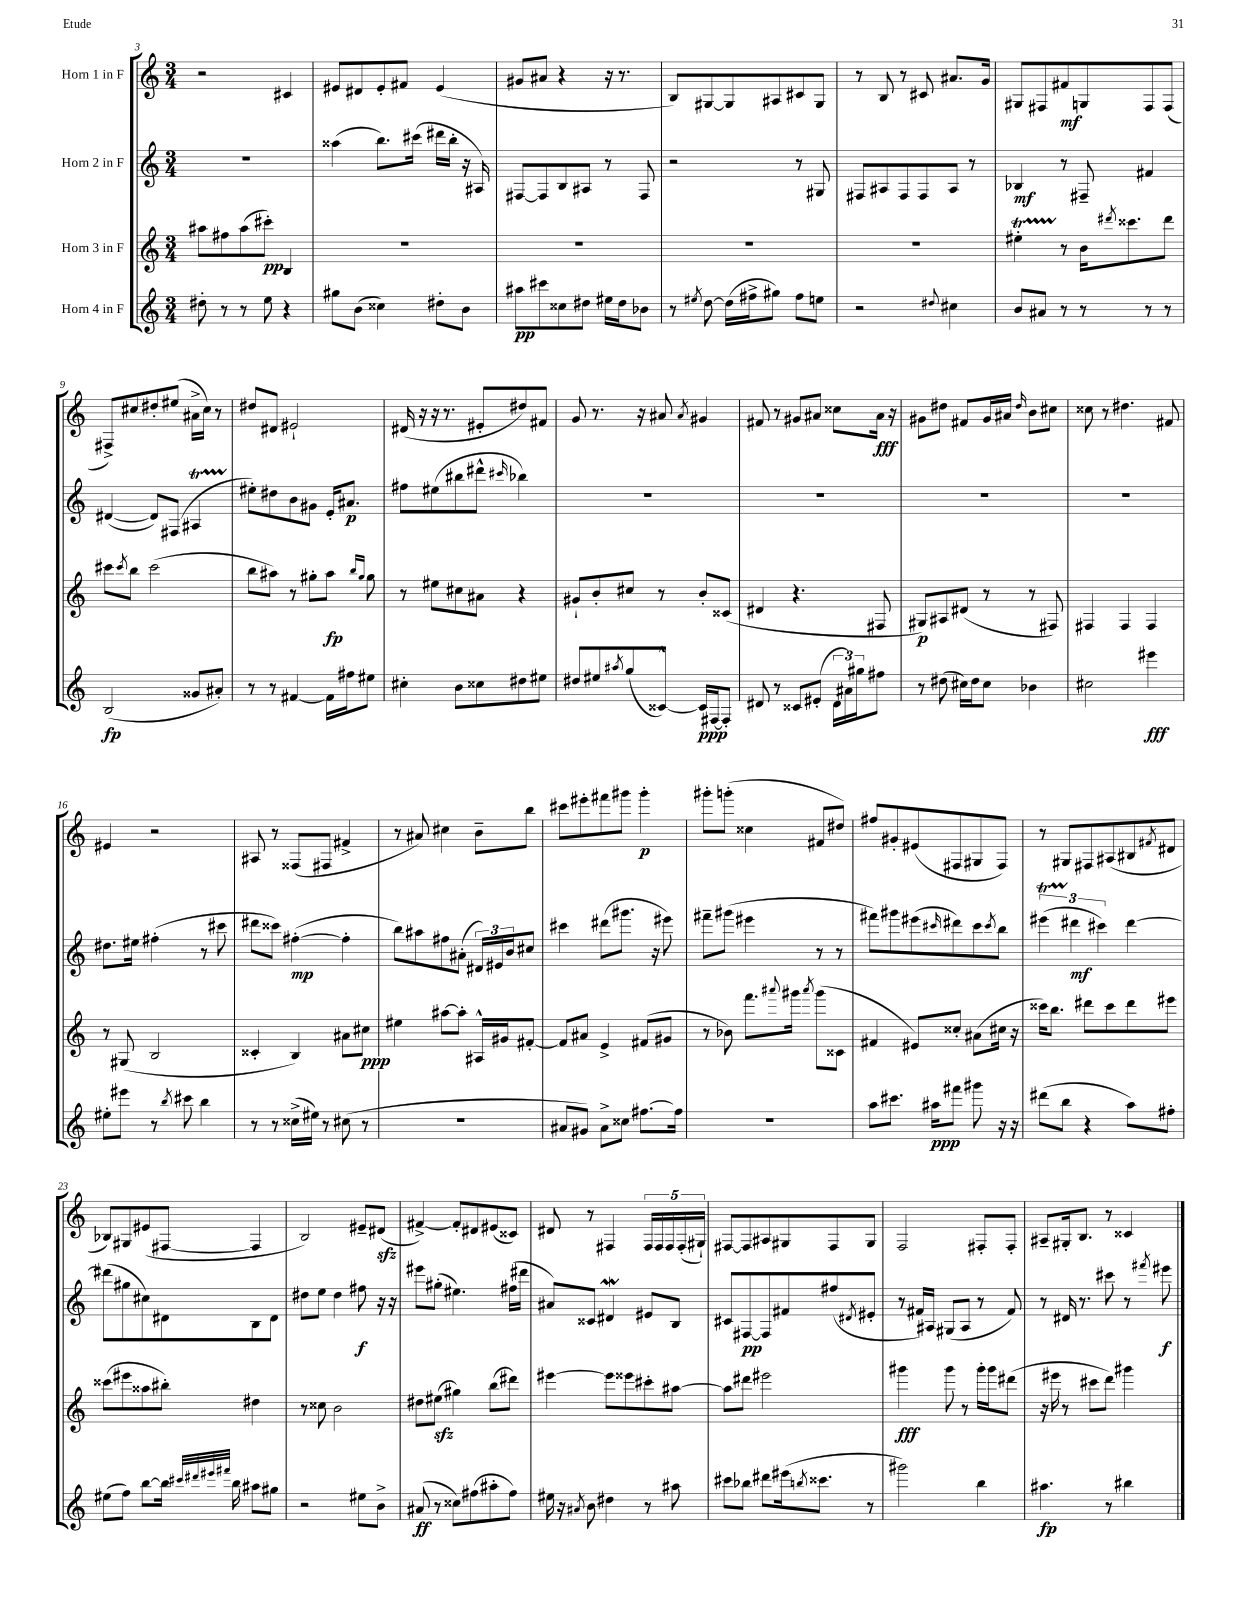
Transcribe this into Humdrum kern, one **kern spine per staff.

**kern	**kern	**kern	**kern
*staff4	*staff3	*staff2	*staff1
*clefG2	*clefG2	*clefG2	*clefG2
*k[]	*k[]	*k[]	*k[]
*M3/4	*M3/4	*M3/4	*M3/4
8dd#'\	8aa#\L	2.r	2r
8r	8ff#\	.	.
8r	(8aa#\	.	.
8ee\	8ccc#'\J)	.	.
4r	4B/	.	4c#/
=	=	=	=
8gg#\L	2.r	(4aa##\	8e#/L
(8b\J	.	.	8d#/
4cc##\)	.	8.bb\L)	8e#'/
.	.	.	8f#/J
.	.	(16ccc#\Jk	.
8dd#'\L	.	16ddd#\LL	(4e#/
.	.	16bb'\JJ	.
8b\J	.	16r	.
.	.	16A#/)	.
=	=	=	=
8aa#\L	2.r	[8F#/L	8g#/L
8ccc#\	.	8F#/]	8a#/J
8cc##\	.	8B/	4r
8dd#\J	.	8A#/J	.
16ee#\LL	.	8r	16r
16dd#\J	.	.	8.r
8b-\J	.	8F#/	.
=	=	=	=
8r	2.r	2r	8B/L)
8qee#/	.	.	.
[8dd\	.	.	[8G#/
(16dd\]LL	.	.	8G#/]
16ff#^\J	.	.	.
8gg#\J)	.	.	8A#/
8ff#\L	.	8r	8c#/
8ee\J	.	8G#/	8G#/J
=	=	=	=
2r	2.r	8F#/L	8r
.	.	8A#/	8B/
.	.	8F#/	8r
.	.	8F#/	8c#/
8qqdd#/	.	.	.
4cc#\	.	8A#/J	8.a#/L
.	.	8r	.
.	.	.	16g/Jk
=	=	=	=
8b/L	4ee#'\	4B-/	8G#/L
8a#/J	.	.	8F#/
8r	8r	8r	8f#/
8r	16b\LK	8F#~/	8G/
.	8qddd#/	.	.
.	8.ccc##\	.	.
8r	.	4f#/	8F#/
8r	8ddd#\J	.	(8F#/J
=	=	=	=
(2B/	8ccc#\L	([4d#/	8F#^/L)
.	8qccc#/	.	.
.	8bb\J	.	8cc#/
.	(2ccc#\	8d#/]L)	8dd#'/
.	.	(8F#/J	(8ee#/J
8g##/L	.	4A#/	16a#^\LL
.	.	.	16cc#\JJ)
8a#'/J)	.	.	8r
=	=	=	=
8r	8bb\L	8ee#'\L)	8dd#/L
8r	8aa#\J)	8dd#\	8d#/J
[4f#/	8r	8b\	2e#`/
.	8gg#'\L	8g#\J	.
16f#\]LL	8aa#\J	16e'/LK	.
16ff#\J	.	8.a#/J	.
.	16qqbb/LL	.	.
.	16qqgg#/JJ	.	.
8ee#\J	8gg#\	.	.
=	=	=	=
4cc#'\	8r	8ff#\L	(16d#/
.	.	.	16r
.	8ee#\L	(8ee#\	16r
.	.	.	8.r
8b\L	8cc#\	8bb#\	.
8cc##\	8a#\J	8ddd#^^\J	8e#'/L
.	.	16qqccc#/	.
8dd#\	4r	4bb-\)	8dd#/)
8ee#\J	.	.	8f#/J
=	=	=	=
8dd#/L	8g#`/L	2.r	8g/
8ee#/	8b'/	.	8.r
8qaa#/	.	.	.
(8gg/	8cc#/J	.	.
.	.	.	16r
[8c##^^/J)	8r	.	8a#/
.	.	.	8qa#/
16c##/]LL	8b'/L	.	4g#/
[16F#/J	.	.	.
8F#'/]J	(8c##/J	.	.
=	=	=	=
8d#/	4d#/	2.r	8f#/
8r	.	.	8r
8c##/L	4.r	.	8g#/L
(8e#'/J	.	.	8a#/J
24d#\LL	.	.	8cc##\L
24a#\)	.	.	.
24gg#\J	.	.	.
8ff#\J	8F#/	.	16a#\Jk
.	.	.	16r
=	=	=	=
8r	8G#/L)	2.r	8g#\L
(8dd#\	8A#/	.	8dd#\J
16cc#\LL)	(8d#/J	.	8f#/L
16dd#\J	.	.	.
8cc#\J	8r	.	16g#/L
.	.	.	16a#/JJ
.	.	.	16qqdd#/
4b-\	8r	.	8b\L
.	8F#/)	.	8cc#\J
=	=	=	=
2cc#\	4F#/	2.r	8cc##\
.	.	.	8r
.	4F#/	.	4.dd#\
4eee#\	4F#/	.	.
.	.	.	8f#/
=	=	=	=
8ee#'\L	8r	8.dd#\L	4e#/
8eee#\J	(8G#/	.	.
.	.	16ee#\Jk	.
8r	2B/	(4ff#'\	2r
8qbb/	.	.	.
8ccc#\	.	.	.
4bb\	.	8r	.
.	.	8ccc#\	.
=	=	=	=
8r	4c##'/	8ddd#\L	8A#/
8r	.	8ccc##\J)	8r
(16cc##^\LL	4B/)	([4ff#'\	(8F##/L
16ee#\JJ)	.	.	.
8r	.	.	8F#/J
(8cc#\	8a#\L	4ff#'\]	4f#^/
8r	8cc#\J	.	.
=	=	=	=
2.r	4ee#\	8bb\L)	8r
.	.	8aa#\	8a#/)
.	[8aa#\L	8ff#\	4cc#\
.	8aa#'\]J	(8a#'\J	.
.	16A#^^/LL	24d#/LL)	8b~\L
.	.	24e#/	.
.	16g#/J	.	.
.	.	24b/J	.
.	[8f#'/J	8cc#/J	8bb\J
=	=	=	=
8a#/L	8f#/]L	4ccc#\	8ccc#\L
8g#/J)	8a#/J	.	8eee#'\
8a#^\L	4e^/	(8ddd#\L	8fff#\
8cc##\J	.	8.ggg#\J	8ggg#\J
[8.ff#\L	(8f#/L	.	4ggg#'\
.	.	16r	.
.	8g#/J	8eee#\)	.
16ff#\]Jk	.	.	.
=	=	=	=
2.r	8r	8fff#~\L	8ggg#'\L
.	8b-\)	(8ggg#\J	(8ggg'\J
.	8.fff\L	4eee#\	4cc##\
.	8qqaaa#/	.	.
.	16ggg#\Jk	.	.
.	8qaaa#/	.	.
.	(8ggg#\L	8r	8f#/L
.	8c##\J	8r	8dd#/J)
=	=	=	=
8aa\L	4f#/	8fff#\L)	8ff#/L
8.ccc#\J	.	8ggg#\	8g#'/
.	8e#/L)	(8eee#\	(8e#/
16aa#\LK	.	.	.
.	.	16qqccc#/	.
8fff#\J	8cc##'/J	8ddd#\)	8F#/
8ggg#\	(8a#\L	8ccc#\	8G#/
.	.	8qccc#/	.
16r	16cc#\Jk	8bb\J	8F#/J)
16r	16r	.	.
=	=	=	=
(8ddd#\L	16ccc##\LK)	(6eee#\	8r
.	8.bb\J	.	.
8bb\J	.	.	8G#/L
.	.	6ddd#\	.
4r	8ddd#\L	.	8F#/
.	.	6ccc#\)	.
.	8ccc##\	.	(8A#/
8aa\L)	8ddd#\	[4ddd#\	8B#/
.	.	.	8qf#/
8ff#'\J	8eee#\J	.	8d#/J
=	=	=	=
(8ee#\L	(8ccc##\L	(8ddd#\]L	8B-/L)
8ff\J)	8eee#\	8gg#\	8G#/
[8bb\L	8aa##\	8cc#\)	(8e#/
16bb\]Jk	8bb#'\J)	8d#\	[8F#/J
32qqccc#/LLL	.	.	.
32qqddd#/	.	.	.
32qqeee#/	.	.	.
32qqfff#/JJJ	.	.	.
16bb\	.	.	.
8aa#\L	4dd#\	8B\	4F#/]
8gg#\J	.	8d#\J	.
=	=	=	=
2r	8r	8dd#\L	2B/)
.	8cc##\	8ee\J	.
.	2b\	4dd#\	.
8ee#\L	.	8ff#\	8e#~/L
8b^\J	.	16r	(8d#/J
.	.	16r	.
=	=	=	=
(8a#/	8dd#\L	8eee#\L	[4f#^/)
8r	(8ee#\J	(8gg#'\J	.
8cc##\L)	4gg#\)	4.ee#\)	8f#'/]L
(8ff#\	.	.	8d#/
8aa#'\	(8bb\L	.	(8e#/
8ff#\J)	8ddd#\J)	(16ff#\LL	8c##/J)
.	.	16ddd#\JJ	.
=	=	=	=
16ee#\	[4eee#\	8a#/L)	8d#/
16r	.	.	.
8qa#/	.	.	.
8b\	.	8c##/J	8r
4dd#\	8eee#\]L	4d#/	4F#/
.	8eee##\	.	.
8r	8ccc#'\	8e#/L	20F#/LL
.	.	.	20F#/
.	.	.	20F#/
8aa#\	[8aa#\J	8B/J	.
.	.	.	(20F#'/
.	.	.	20G#`/JJ)
=	=	=	=
8ccc#\L	8aa#\]L	8c#/L	[8F#/L
8bb-\J	8ddd#\J	[8F#/	8F#/]
8ddd#\L	2eee#\	8F#/]	8A#/
(16eee#\k	.	8f#/	8G#/
8qbb/	.	.	.
8.ccc##\J	.	.	.
.	.	(8ff#/	8F#/
.	.	8qd#/	.
8r	.	8e#'/J	8G#/J
=	=	=	=
2ggg#\)	4ggg#\	8r	2F/
.	.	16f#/LL)	.
.	.	16A#/JJ	.
.	8ggg#\	(8G#/L	.
.	8r	8A#/J	.
4bb\	16ggg#'\LL	8r	8F#'/L
.	16ggg#\J	.	.
.	(8ddd#\J	8f#/)	8F#'/J
=	=	=	=
4.aa#\	16r	8r	8A#~/L
.	16eee#\	.	.
.	8r	16d#/	16G#'/k
.	.	8.r	8.B/J
.	8ccc#\L	.	.
8r	8ddd\J)	8ccc#\	8r
4bb#\	4ggg#\	8r	4c##/
.	.	8qfff#/	.
.	.	8eee#\	.
==	==	==	==
*-	*-	*-	*-
